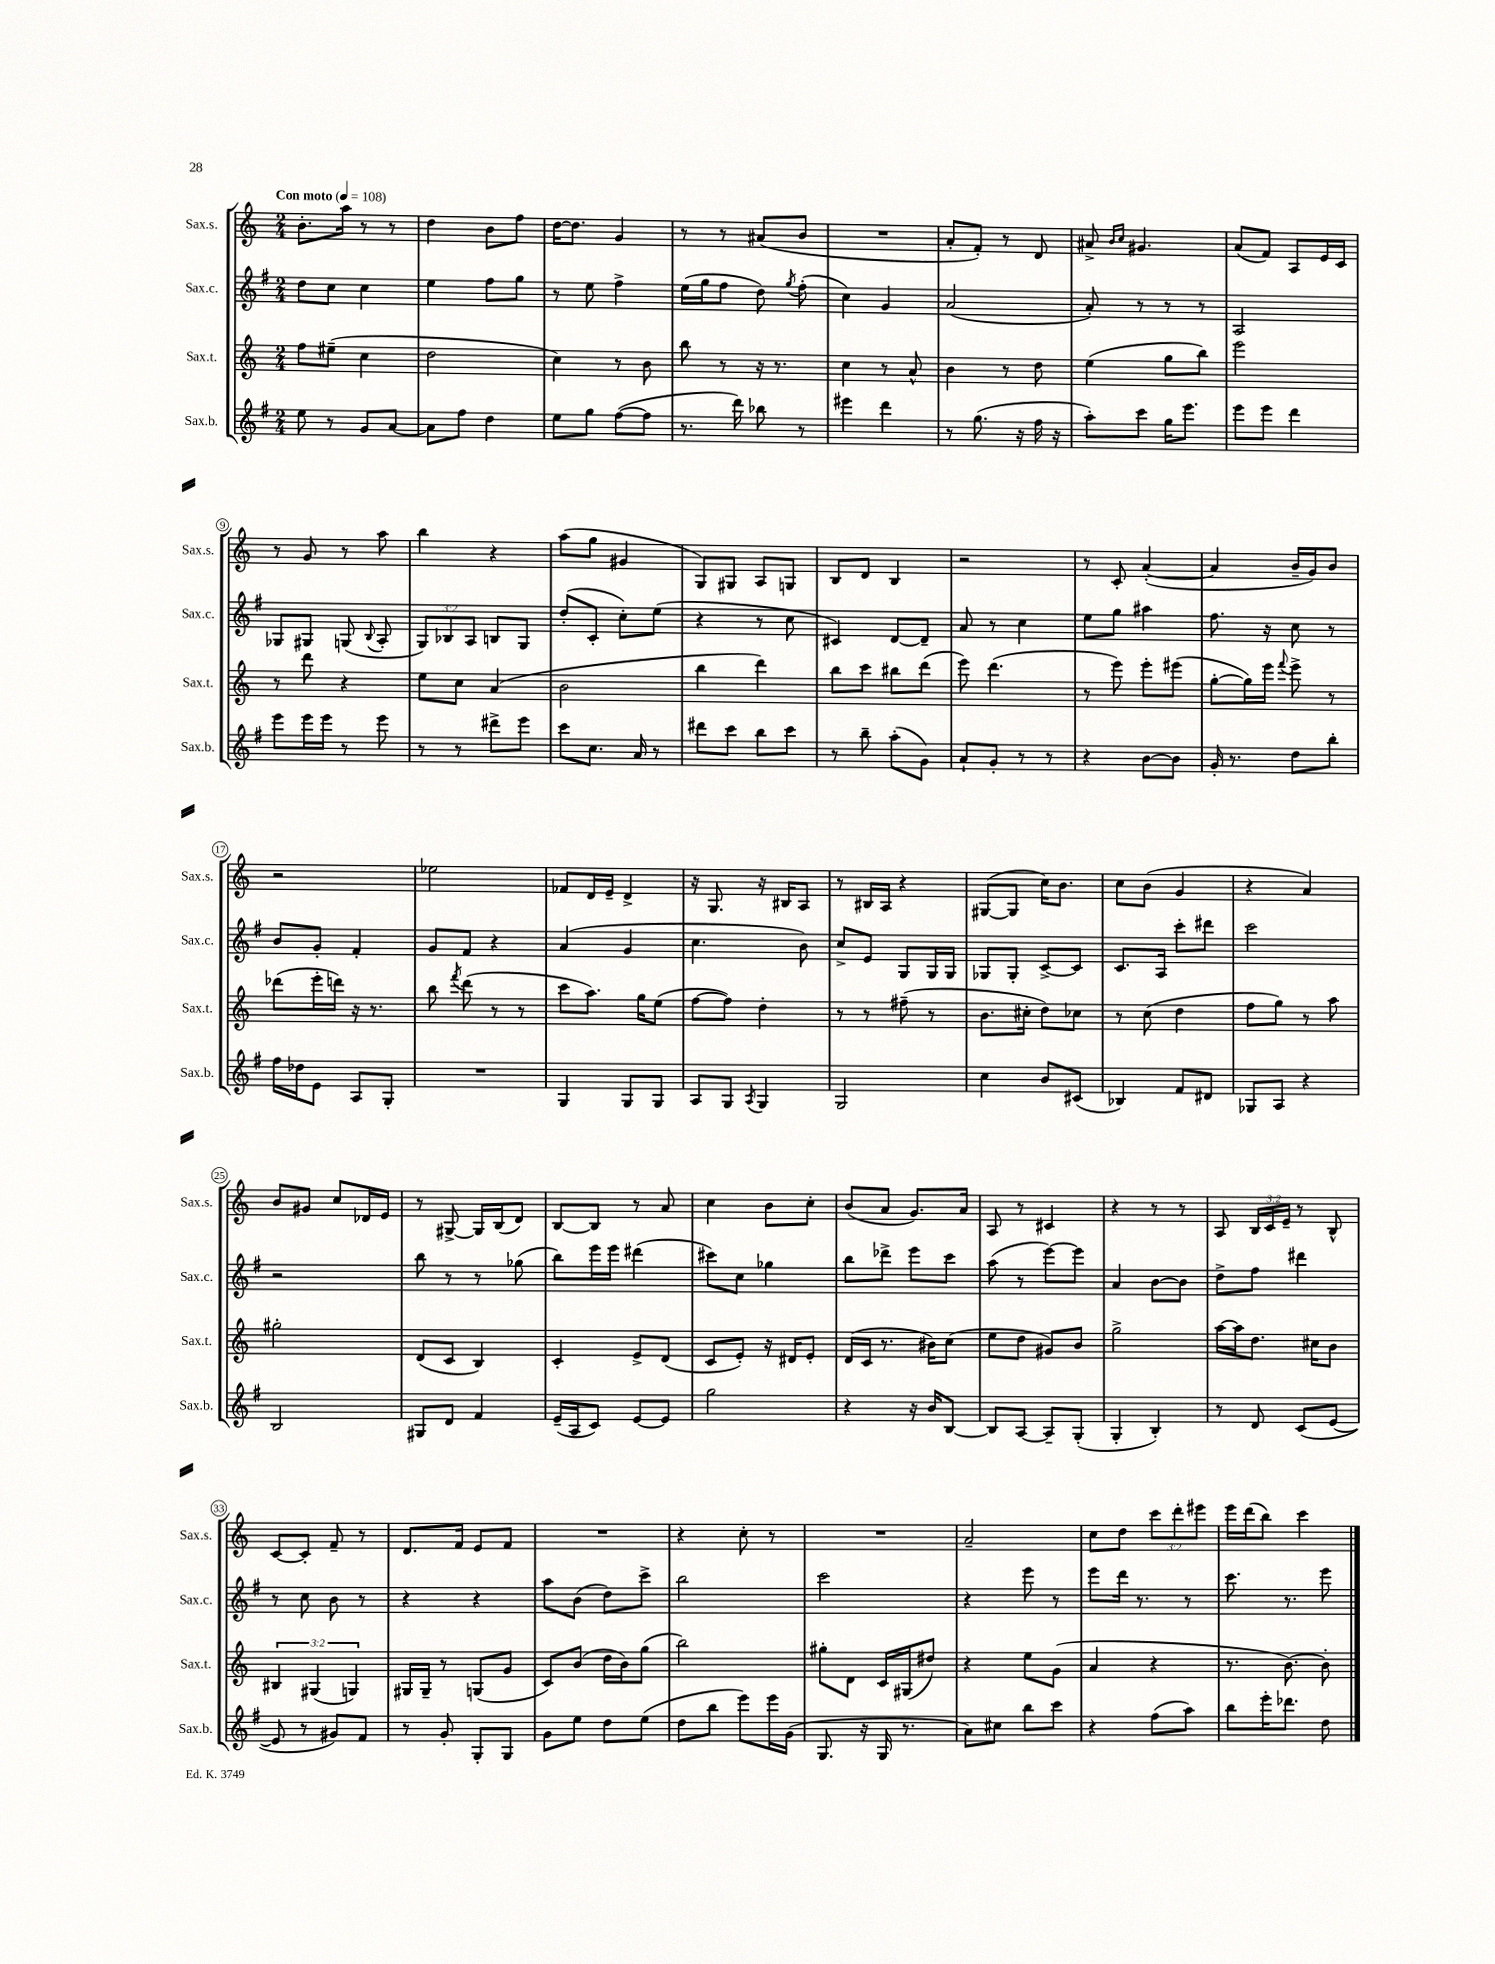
<<
\new StaffGroup <<
\new Staff = "s0" \with { instrumentName = "Sax.s." shortInstrumentName = "Sax.s." } {
    \clef treble \key c \major \numericTimeSignature \time 2/4 \override Staff.TupletNumber.text = #tuplet-number::calc-fraction-text \tempo "Con moto" 4 = 108
    \autoBeamOff b'8.[-. a''16] r8 r8 |
    d''4 b'8[ f''8] |
    d''16[~ d''8.] g'4 |
    r8 r8 ais'8[( b'8] |
    R2 |
    a'8[-. f'8]-.) r8 d'8 |
    ais'8-> \grace { b'16[ c''16] } gis'4. |
    a'8[( f'8]) a8[ e'16 c'16] |
    r8 g'8 r8 a''8 |
    b''4 r4 |
    a''8[( g''8] gis'4 |
    g8[) gis8] a8[ g8] |
    b8[ d'8] b4 |
    r2 |
    r8 c'8-. a'4~-.( |
    a'4 b'16[-- g'16) b'8] |
    r2 |
    ees''2 |
    fes'8[ d'16 e'16]-- d'4-> |
    r16 g8. r16 bis16[ a8] |
    r8 bis16[ a16] r4 |
    gis8[~( gis8] c''16[) b'8.] |
    c''8[ b'8]( g'4 |
    r4 a'4) |
    b'8[ gis'8] c''8[ des'16 e'16] |
    r8 gis8~-> gis16[ b16( d'8]) |
    b8[~ b8] r8 a'8 |
    c''4 b'8[ c''8]-. |
    b'8[( a'8] g'8.[) a'16] |
    a8 r8 cis'4 |
    r4 r8 r8 |
    a8 \tuplet 3/2 { b16[ c'16 e'16]-- } r8 b8-^ |
    c'8[~ c'8]-. f'8-- r8 |
    d'8.[ f'16] e'8[ f'8] |
    R2 |
    r4 c''8-. r8 |
    R2 |
    a'2-- |
    c''8[ d''8] \tuplet 3/2 { c'''8[ d'''8-. eis'''8] } |
    e'''16[ d'''16( b''8]) c'''4 \bar "|." |
}
\new Staff = "s1" \with { instrumentName = "Sax.c." shortInstrumentName = "Sax.c." } {
    \clef treble \key g \major \numericTimeSignature \time 2/4 \override Staff.TupletNumber.text = #tuplet-number::calc-fraction-text
    \autoBeamOff d''8[ c''8] c''4 |
    e''4 fis''8[ g''8] |
    r8 e''8 fis''4-> |
    e''16[( g''16 fis''8] d''8) \acciaccatura { g''8 } fis''8-.( |
    c''4) g'4 |
    a'2( |
    a'8-.) r8 r8 r8 |
    a2 |
    ges8[ gis8] g8( \appoggiatura { b8 } a8-. |
    \tuplet 3/2 { g8[) bes8 a8] } b8[ g8] |
    d''8[-.( c'8]-. c''8[-.) e''8]( |
    r4 r8 c''8 |
    cis'4) d'8[~ d'8]-- |
    a'8 r8 c''4 |
    e''8[ g''8] ais''4 |
    fis''8. r16 c''8 r8 |
    b'8[ g'8]-. fis'4-. |
    g'8[ fis'8] r4 |
    a'4( g'4 |
    c''4. b'8) |
    c''8[-> e'8] g8[ g16 g16] |
    ges8[ ges8]-. c'8[~-> c'8] |
    c'8.[ a16] c'''8[-. dis'''8] |
    c'''2 |
    r2 |
    b''8 r8 r8 ges''8( |
    b''8[) e'''16 e'''16] dis'''4( |
    cis'''8[) c''8] ges''4 |
    b''8[ des'''8]-> e'''8[ c'''8] |
    a''8( r8 e'''8[~) e'''8] |
    a'4 b'8[~ b'8] |
    d''8[-> fis''8] dis'''4 |
    r8 c''8 b'8 r8 |
    r4 r4 |
    a''8[ b'8]( d''8[) c'''8]-> |
    b''2 |
    c'''2 |
    r4 e'''8 r8 |
    e'''8[ d'''16] r8. r8 |
    c'''8. r8. e'''8 \bar "|." |
}
\new Staff = "s2" \with { instrumentName = "Sax.t." shortInstrumentName = "Sax.t." } {
    \clef treble \key c \major \numericTimeSignature \time 2/4 \override Staff.TupletNumber.text = #tuplet-number::calc-fraction-text
    \autoBeamOff f''8[ eis''8]--( c''4 |
    d''2 |
    c''4) r8 b'8 |
    b''8 r8 r16 r8. |
    c''4 r8 a'8-^ |
    b'4 r8 d''8 |
    e''4( g''8[ b''8]) |
    e'''2 |
    r8 d'''8 r4 |
    e''8[ c''8] a'4( |
    b'2 |
    b''4 d'''4) |
    b''8[ c'''8] bis''8[ d'''8]( |
    e'''8) d'''4.( |
    r8 e'''8) e'''8[-. eis'''8]( |
    g''8[~-. g''16) e'''16] \appoggiatura { f'''8 } e'''8-> r8 |
    des'''8[( e'''16-. d'''16]) r16 r8. |
    b''8 \acciaccatura { f'''8 } d'''8( r8 r8 |
    c'''8[ a''8.]) g''16[ e''8]( |
    f''8[~ f''8]) d''4-. |
    r8 r8 fis''8--( r8 |
    b'8.[ cis''16]-. d''8[) ces''8] |
    r8 c''8( d''4 |
    f''8[ g''8]) r8 a''8 |
    gis''2-. |
    d'8[( c'8] b4) |
    c'4-. e'8[-> d'8]( |
    c'8[ e'8]-.) r16 dis'16[ e'8]-. |
    d'16[( c'16] r8. bis'16[) c''8]( |
    e''8[ d''8] gis'8[) b'8] |
    g''2-> |
    a''16[~ a''16 d''8.] cis''16[ b'8] |
    \tuplet 3/2 { bis4 gis4( g4) } |
    gis16[ gis16]-- r8 g8[( g'8] |
    c'8[) b'8]( d''16[ b'16) g''8]( |
    b''2) |
    gis''8[-. d'8] c'16[ gis16( dis''8]) |
    r4 e''8[ g'8]( |
    a'4 r4 |
    r8. b'8.~) b'8-. \bar "|." |
}
\new Staff = "s3" \with { instrumentName = "Sax.b." shortInstrumentName = "Sax.b." } {
    \clef treble \key g \major \numericTimeSignature \time 2/4
    \autoBeamOff e''8 r8 g'8[ a'8]~ |
    a'8[ fis''8] d''4 |
    e''8[ g''8] fis''8[~( fis''8] |
    r8. d'''16) bes''8 r8 |
    eis'''4 d'''4 |
    r8 g''8.( r16 fis''16 r16 |
    a''8[-.) c'''8] g''16[ e'''8.] |
    e'''8[ e'''8] d'''4 |
    e'''8[ e'''16 e'''16] r8 e'''8 |
    r8 r8 dis'''8[-> e'''8] |
    c'''8[ c''8.] a'16 r8 |
    dis'''8[ c'''8] b''8[ c'''8] |
    r8 b''8-- a''8[-.( g'8]) |
    a'8[-! g'8]-. r8 r8 |
    r4 b'8[~ b'8] |
    g'16-. r8. d''8[ b''8]-. |
    fis''16[ des''16 e'8] a8[ g8]-. |
    R2 |
    g4 g8[ g8] |
    a8[ g8] \acciaccatura { a8 } g4 |
    g2 |
    c''4 b'8[ cis'8]( |
    bes4) fis'8[ dis'8] |
    ges8[ a8] r4 |
    b2 |
    gis8[ d'8] fis'4 |
    e'16[--( a16 c'8]) e'8[~ e'8] |
    g''2 |
    r4 r16 b'16[ b8]~ |
    b8[ a8]~ a8[-- g8]-.( |
    g4-. b4-.) |
    r8 d'8 c'8[( e'8]~ |
    e'8 r8 gis'8[) fis'8] |
    r8 g'8-. g8[-. g8] |
    g'8[ e''8] d''8[ e''8]( |
    d''8[ b''8] e'''8[) e'''16 g'16]( |
    g8. r16 g16 r8. |
    a'8[) cis''8] b''8[ c'''8] |
    r4 fis''8[( a''8]) |
    b''8[ e'''16-. des'''8.] d''8 \bar "|." |
}
>>
>>
\layout { \context { \Score \override BarNumber.stencil = #(make-stencil-circler 0.1 0.3 ly:text-interface::print) } }
